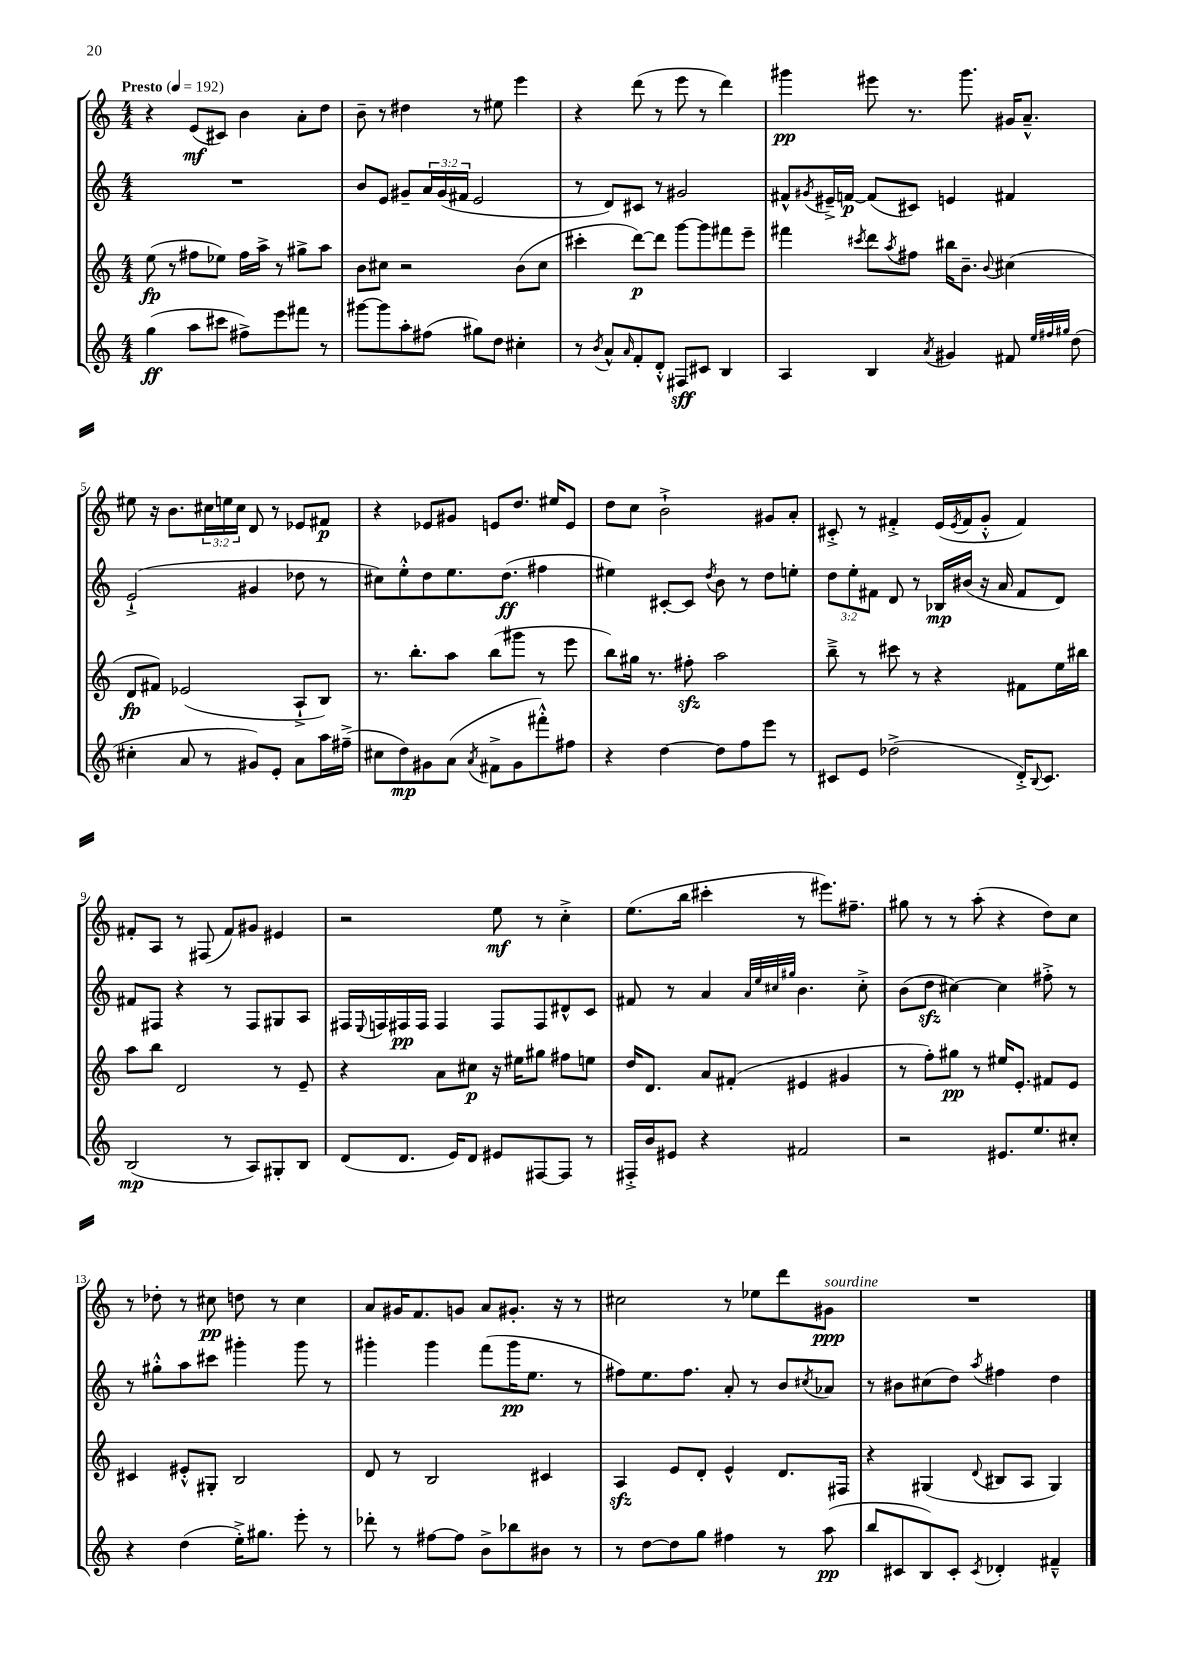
<<
\new StaffGroup <<
\new Staff = "s0" {
    \clef treble \key c \major \numericTimeSignature \time 4/4 \override Staff.TupletNumber.text = #tuplet-number::calc-fraction-text \tempo "Presto" 4 = 192
    r4 e'8\mf( cis'8) b'4 a'8-. d''8 |
    b'8-- r8 dis''4 r8 eis''8 e'''4 |
    r4 d'''8( r8 e'''8 r8 d'''4) |
    gis'''4\pp eis'''8 r8. gis'''8. gis'16 a'8.---^ |
    eis''8 r16 b'8. \tuplet 3/2 { cis''16 e''16 cis''16 } d'8 r8 ees'8 fis'8\p |
    r4 ees'8 gis'8 e'8 d''8. eis''16 e'8 |
    d''8 c''8 b'2-!-> gis'8 a'8-. |
    cis'8-.-> r8 fis'4-.-> e'16( \acciaccatura { e'8 } fis'16 g'8-.-^ fis'4) |
    fis'8-. a8 r8 fis8( fis'8) gis'8 eis'4 |
    r2 e''8\mf r8 c''4-.-> |
    e''8.( b''16 cis'''4-. r8 eis'''8.) fis''8.-- |
    gis''8 r8 r8 a''8-.( r4 d''8) c''8 |
    r8 des''8-. r8 cis''8\pp d''8 r8 cis''4 |
    a'8 gis'16 f'8. g'8 a'8 gis'8.-. r16 r8 |
    cis''2 r8 ees''8 d'''8 gis'8\ppp^\markup { \italic "sourdine" } |
    R1 \bar "|." |
}
\new Staff = "s1" {
    \clef treble \key c \major \numericTimeSignature \time 4/4 \override Staff.TupletNumber.text = #tuplet-number::calc-fraction-text
    R1 |
    b'8 e'8 gis'8-- \tuplet 3/2 { a'16 gis'16( fis'16 } e'2 |
    r8 d'8) cis'8 r8 gis'2 |
    fis'8-^ \acciaccatura { gis'8 } eis'16---> f'16~\p f'8( cis'8) e'4 fis'4 |
    e'2-!->( gis'4 des''8 r8 |
    cis''8) e''8-.-^ d''8 e''8. d''8.\ff( fis''4 |
    eis''4) cis'8~-. cis'8 \acciaccatura { d''8 } b'8 r8 d''8 e''8-. |
    \tuplet 3/2 { d''8 e''8-. fis'8 } d'8 r8 bes16\mp bis'16( r16 a'16 fis'8 d'8) |
    fis'8 fis8 r4 r8 fis8 gis8 a8 |
    fis16 \appoggiatura { e8 } f16 fis16\pp fis16 fis4 fis8 fis8 dis'8-^ c'8 |
    fis'8 r8 a'4 \grace { a'32 e''32 cis''32 gis''32 } b'4. cis''8-.-> |
    b'8( d''8\sfz cis''4~) cis''4 fis''8-.-> r8 |
    r8 gis''8-.-^ a''8 cis'''8 gis'''4-. gis'''8 r8 |
    gis'''4-. gis'''4 f'''8( gis'''16\pp e''8. r8 |
    fis''8) e''8. fis''8. a'8-. r8 b'8 \acciaccatura { cis''8 } aes'8 |
    r8 bis'8 cis''8( d''8) \acciaccatura { a''8 } fis''4 d''4 \bar "|." |
}
\new Staff = "s2" {
    \clef treble \key c \major \numericTimeSignature \time 4/4
    e''8\fp( r8 fis''8 ees''8) fis''16 a''16-> r8 gis''8-> a''8 |
    b'8 cis''8 r2 b'8( cis''8 |
    cis'''4-. d'''8~\p) d'''8 g'''8~ g'''8 fis'''8 e'''8-- |
    fis'''4 \acciaccatura { cis'''8 } d'''8 \acciaccatura { a''8 } fis''8 bis''16 b'8.-- \appoggiatura { b'8 } cis''4( |
    d'8\fp fis'8) ees'2( a8-!-> b8) |
    r8. b''8.-. a''8 b''8( gis'''8 r8 e'''8 |
    b''8) gis''16 r8. fis''8-.\sfz a''2 |
    b''8---> r8 cis'''8 r8 r4 fis'8 e''16 bis''16 |
    a''8 b''8 d'2 r8 e'8-- |
    r4 a'8 cis''8\p r16 eis''16 gis''8 fis''8 e''8 |
    d''16 d'8. a'8 fis'8-.( eis'4 gis'4 |
    r8 f''8-.) gis''8\pp r8 eis''16 e'8.-. fis'8 e'8 |
    cis'4 eis'8-.-^ gis8-. b2 |
    d'8 r8 b2 cis'4 |
    a4\sfz e'8 d'8-. e'4-^ d'8. fis16 |
    r4 gis4( \appoggiatura { d'8 } bis8 a8 gis4) \bar "|." |
}
\new Staff = "s3" {
    \clef treble \key c \major \numericTimeSignature \time 4/4
    g''4\ff( a''8 cis'''8 fis''8->) e'''8 fis'''8 r8 |
    gis'''8~ gis'''8 a''8-. fis''8( gis''8) d''8 cis''4-. |
    r8 \acciaccatura { b'8 } a'8-^ \grace { a'16 } f'8-. d'8-.-^ fis8\sff cis'8 b4 |
    a4 b4 \acciaccatura { a'8 } gis'4 fis'8 \grace { e''32 fis''32 gis''32 } d''8( |
    cis''4-. a'8 r8 gis'8) e'8-. a'8 a''16 fis''16--->( |
    cis''8 d''8\mp) gis'8 a'8( \acciaccatura { a'8 } fis'8-> gis'8 fis'''8-.-^) fis''8 |
    r4 d''4~ d''8 f''8 e'''8 r8 |
    cis'8 e'8 des''2->( d'16-.->) \appoggiatura { b8 } cis'8. |
    b2\mp( r8 a8) gis8-. b8 |
    d'8( d'8. e'16) d'8 eis'8 fis8~ fis8 r8 |
    fis16-.-> b'16 eis'8 r4 fis'2 |
    r2 eis'8. e''8. cis''8-. |
    r4 d''4( e''16-.->) gis''8. e'''8-. r8 |
    des'''8-. r8 fis''8~ fis''8 b'8-> bes''8 bis'8 r8 |
    r8 d''8~ d''8 g''8 fis''4 r8 a''8\pp( |
    b''8 cis'8 b8) cis'8-. \acciaccatura { cis'8 } des'4-. fis'4---^ \bar "|." |
}
>>
>>
